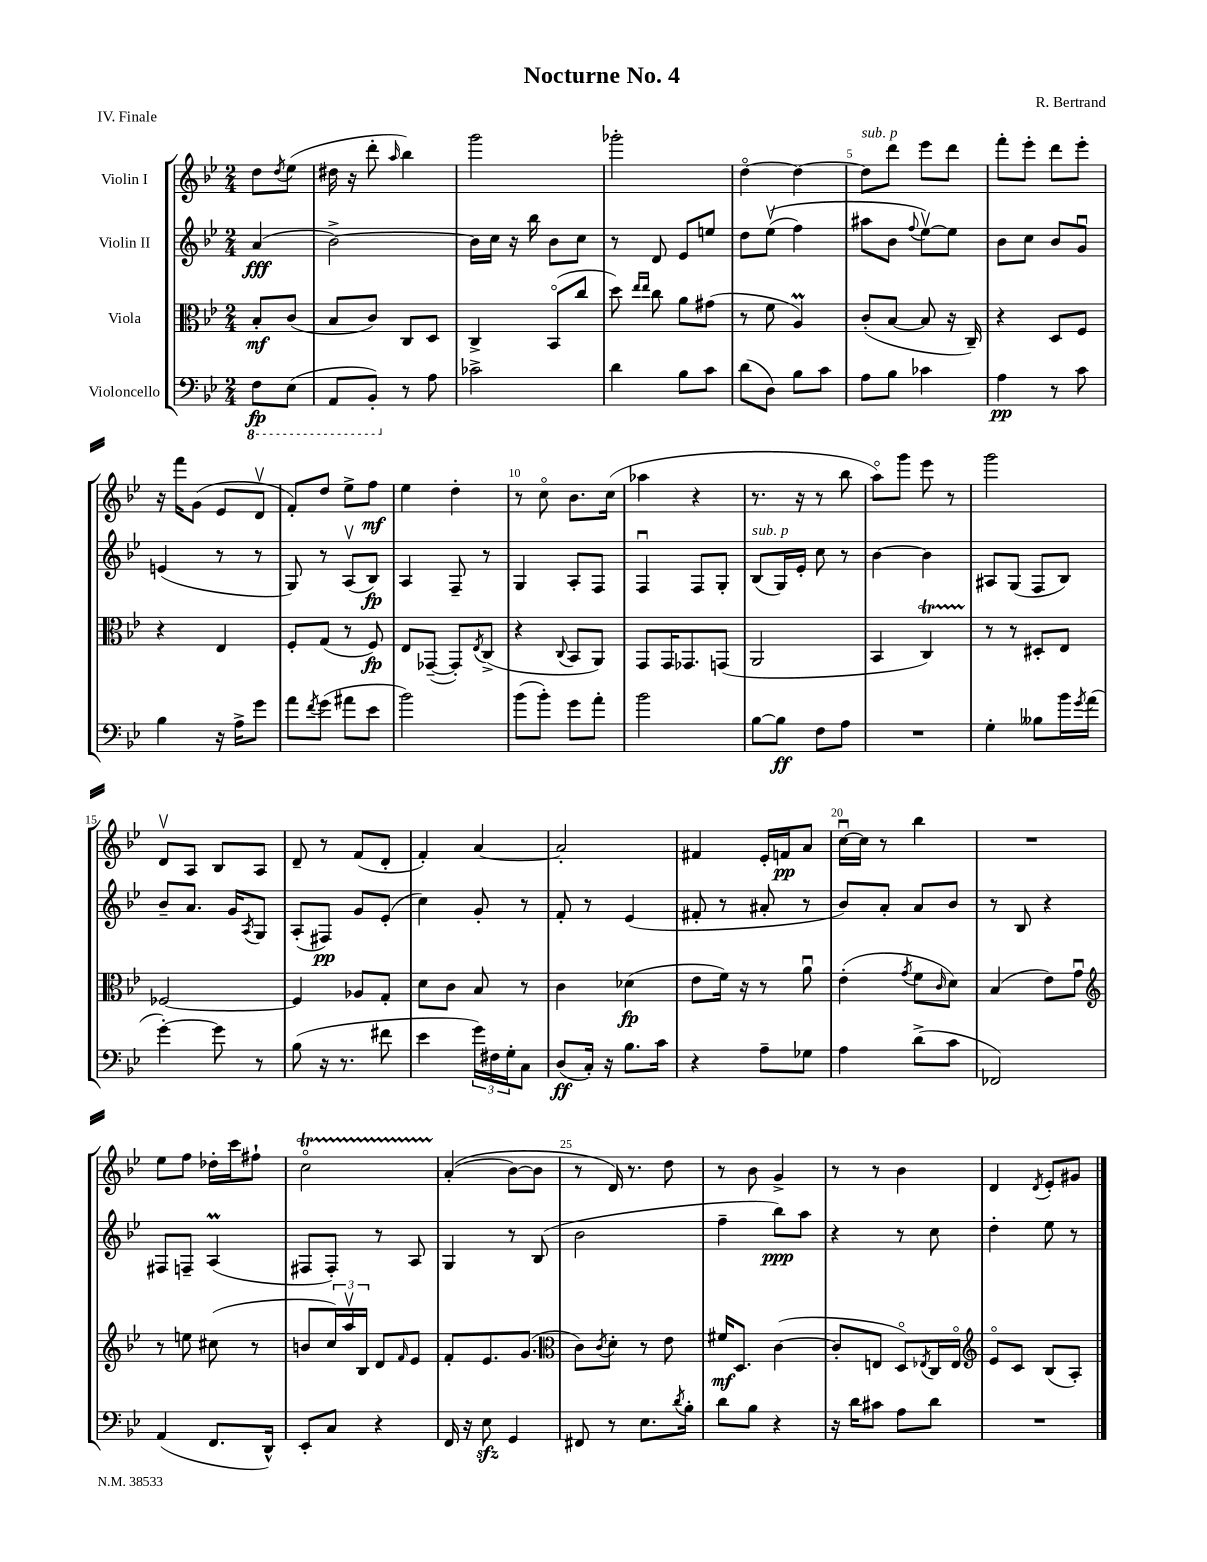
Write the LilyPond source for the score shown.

\header { title = "Nocturne No. 4" composer = "R. Bertrand" piece = "IV. Finale" }
<<
\new StaffGroup <<
\new Staff = "s0" \with { instrumentName = "Violin I" } {
    \clef treble \key bes \major \numericTimeSignature \time 2/4 \partial 4
    d''8 \acciaccatura { d''8 } ees''8( |
    dis''16 r16 d'''8-. \grace { a''16 } bes''4) |
    g'''2 |
    ges'''2-. |
    d''4~\flageolet d''4~ |
    d''8^\markup { \italic "sub. p" } d'''8 ees'''8 d'''8 |
    f'''8-. ees'''8-. d'''8 ees'''8-. |
    r16 f'''16 g'8( ees'8 d'8\upbow |
    f'8-.) d''8 ees''8-> f''8\mf |
    ees''4 d''4-. |
    r8 c''8\flageolet bes'8. c''16( |
    aes''4 r4 |
    r8. r16 r8 bes''8 |
    a''8\flageolet) g'''8 ees'''8 r8 |
    g'''2 |
    d'8\upbow a8 bes8 a8 |
    d'8-- r8 f'8( d'8-. |
    f'4-.) a'4~ |
    a'2-. |
    fis'4 ees'16-. f'16\pp a'8 |
    c''16~\downbow c''16 r8 bes''4 |
    R2 |
    ees''8 f''8 des''16-. c'''16 fis''8-! |
    c''2\flageolet\startTrillSpan |
    a'4-.\stopTrillSpan(\( bes'8~) bes'8 |
    r8 d'16\) r8. d''8 |
    r8 bes'8 g'4-> |
    r8 r8 bes'4 |
    d'4 \acciaccatura { d'8 } ees'8-. gis'8 \bar "|." |
}
\new Staff = "s1" \with { instrumentName = "Violin II" } {
    \clef treble \key bes \major \numericTimeSignature \time 2/4 \partial 4
    a'4\fff( |
    bes'2~->) |
    bes'16 c''16 r16 bes''16 bes'8 c''8 |
    r8 d'8 ees'8 e''8 |
    d''8 ees''8\upbow(\( f''4) |
    ais''8 bes'8 \appoggiatura { f''8 } ees''8~\upbow\) ees''8 |
    bes'8 c''8 bes'8 g'8\downbow |
    e'4( r8 r8 |
    g8) r8 a8\upbow( bes8\fp) |
    a4 f8-- r8 |
    g4 a8-. f8 |
    f4\downbow f8 g8-. |
    bes8^\markup { \italic "sub. p" }( g16) ees'16-. c''8 r8 |
    bes'4~ bes'4 |
    ais8 g8( f8 bes8) |
    bes'8-- a'8. g'16 \acciaccatura { a8 } g8 |
    a8-.( fis8\pp) g'8 ees'8-.( |
    c''4) g'8-. r8 |
    f'8-. r8 ees'4( |
    fis'8-. r8 ais'8-. r8 |
    bes'8) a'8-. a'8 bes'8 |
    r8 bes8 r4 |
    fis8 f8-- a4\prall( |
    fis8 fis8-.) r8 a8 |
    g4 r8 bes8( |
    bes'2 |
    f''4-- bes''8\ppp) a''8 |
    r4 r8 c''8 |
    d''4-. ees''8 r8 \bar "|." |
}
\new Staff = "s2" \with { instrumentName = "Viola" } {
    \clef alto \key bes \major \numericTimeSignature \time 2/4 \partial 4
    bes8-.\mf c'8( |
    bes8 c'8) c8 d8 |
    c4-> bes,8\flageolet( c''8 |
    d''8) \grace { ees''16 ees''16 } c''8 a'8 gis'8( |
    r8 f'8 a4\prall) |
    c'8-.( bes8~ bes8 r16 c16--) |
    r4 d8 f8 |
    r4 ees4 |
    f8-. g8( r8 f8\fp) |
    ees8 ges,8~--( ges,8-.) \acciaccatura { ees8 } c8->( |
    r4 \appoggiatura { c8 } bes,8 a,8) |
    g,8 g,16 ges,8. g,8( |
    a,2 |
    bes,4 c4\startTrillSpan) |
    r8\stopTrillSpan r8 dis8-. ees8 |
    fes2~ |
    fes4 aes8 g8-. |
    d'8 c'8 bes8 r8 |
    c'4 des'4\fp( |
    ees'8 f'16) r16 r8 a'8\downbow |
    ees'4-.( \acciaccatura { g'8 } f'8 \grace { c'16 } d'8) |
    bes4( ees'8) g'8\downbow |
    \clef treble r8 e''8 cis''8( r8 |
    b'8 \tuplet 3/2 { c''16) a''16\upbow bes16 } d'8 \grace { f'16 } ees'8 |
    f'8-. ees'8. g'8.( |
    \clef alto c'8) \acciaccatura { c'8 } d'8-. r8 ees'8 |
    fis'16\mf d8. c'4~( |
    c'8-. e8 d8\flageolet) \acciaccatura { ees8 } c16 ees16\flageolet |
    \clef treble ees'8\flageolet c'8 bes8( a8-.) \bar "|." |
}
\new Staff = "s3" \with { instrumentName = "Violoncello" } {
    \clef bass \key bes \major \numericTimeSignature \time 2/4 \partial 4
    \ottava #-1 f,8\fp ees,8( |
    a,,8 bes,,8-.) \ottava #0 r8 a8 |
    ces'2-> |
    d'4 bes8 c'8 |
    d'8( d8) bes8 c'8 |
    a8 bes8 ces'4 |
    a4\pp r8 c'8 |
    bes4 r16 a16-> g'8 |
    a'8 \acciaccatura { f'8 } g'8( ais'8 ees'8 |
    bes'2) |
    bes'8( bes'8-.) g'8 a'8-. |
    bes'2 |
    bes8~ bes8\ff f8 a8 |
    R2 |
    g4-. beses8 bes'16 \acciaccatura { g'8 } a'16( |
    g'4~-.) g'8 r8 |
    bes8( r16 r8. fis'8 |
    ees'4 \tuplet 3/2 { g'16) fis16 g16-. } c8 |
    d8\ff( c16-.) r16 bes8. c'16 |
    r4 a8-- ges8 |
    a4 d'8->( c'8 |
    fes,2) |
    a,4( f,8. d,16-^) |
    ees,8-. c8 r4 |
    f,16 r16 ees8\sfz g,4 |
    fis,8 r8 ees8. \acciaccatura { d'8 } bes16-. |
    d'8 bes8 r4 |
    r16 d'16 cis'8 a8 d'8 |
    R2 \bar "|." |
}
>>
>>
\layout { \context { \Score \override BarNumber.break-visibility = ##(#f #t #t) barNumberVisibility = #(every-nth-bar-number-visible 5) } }
